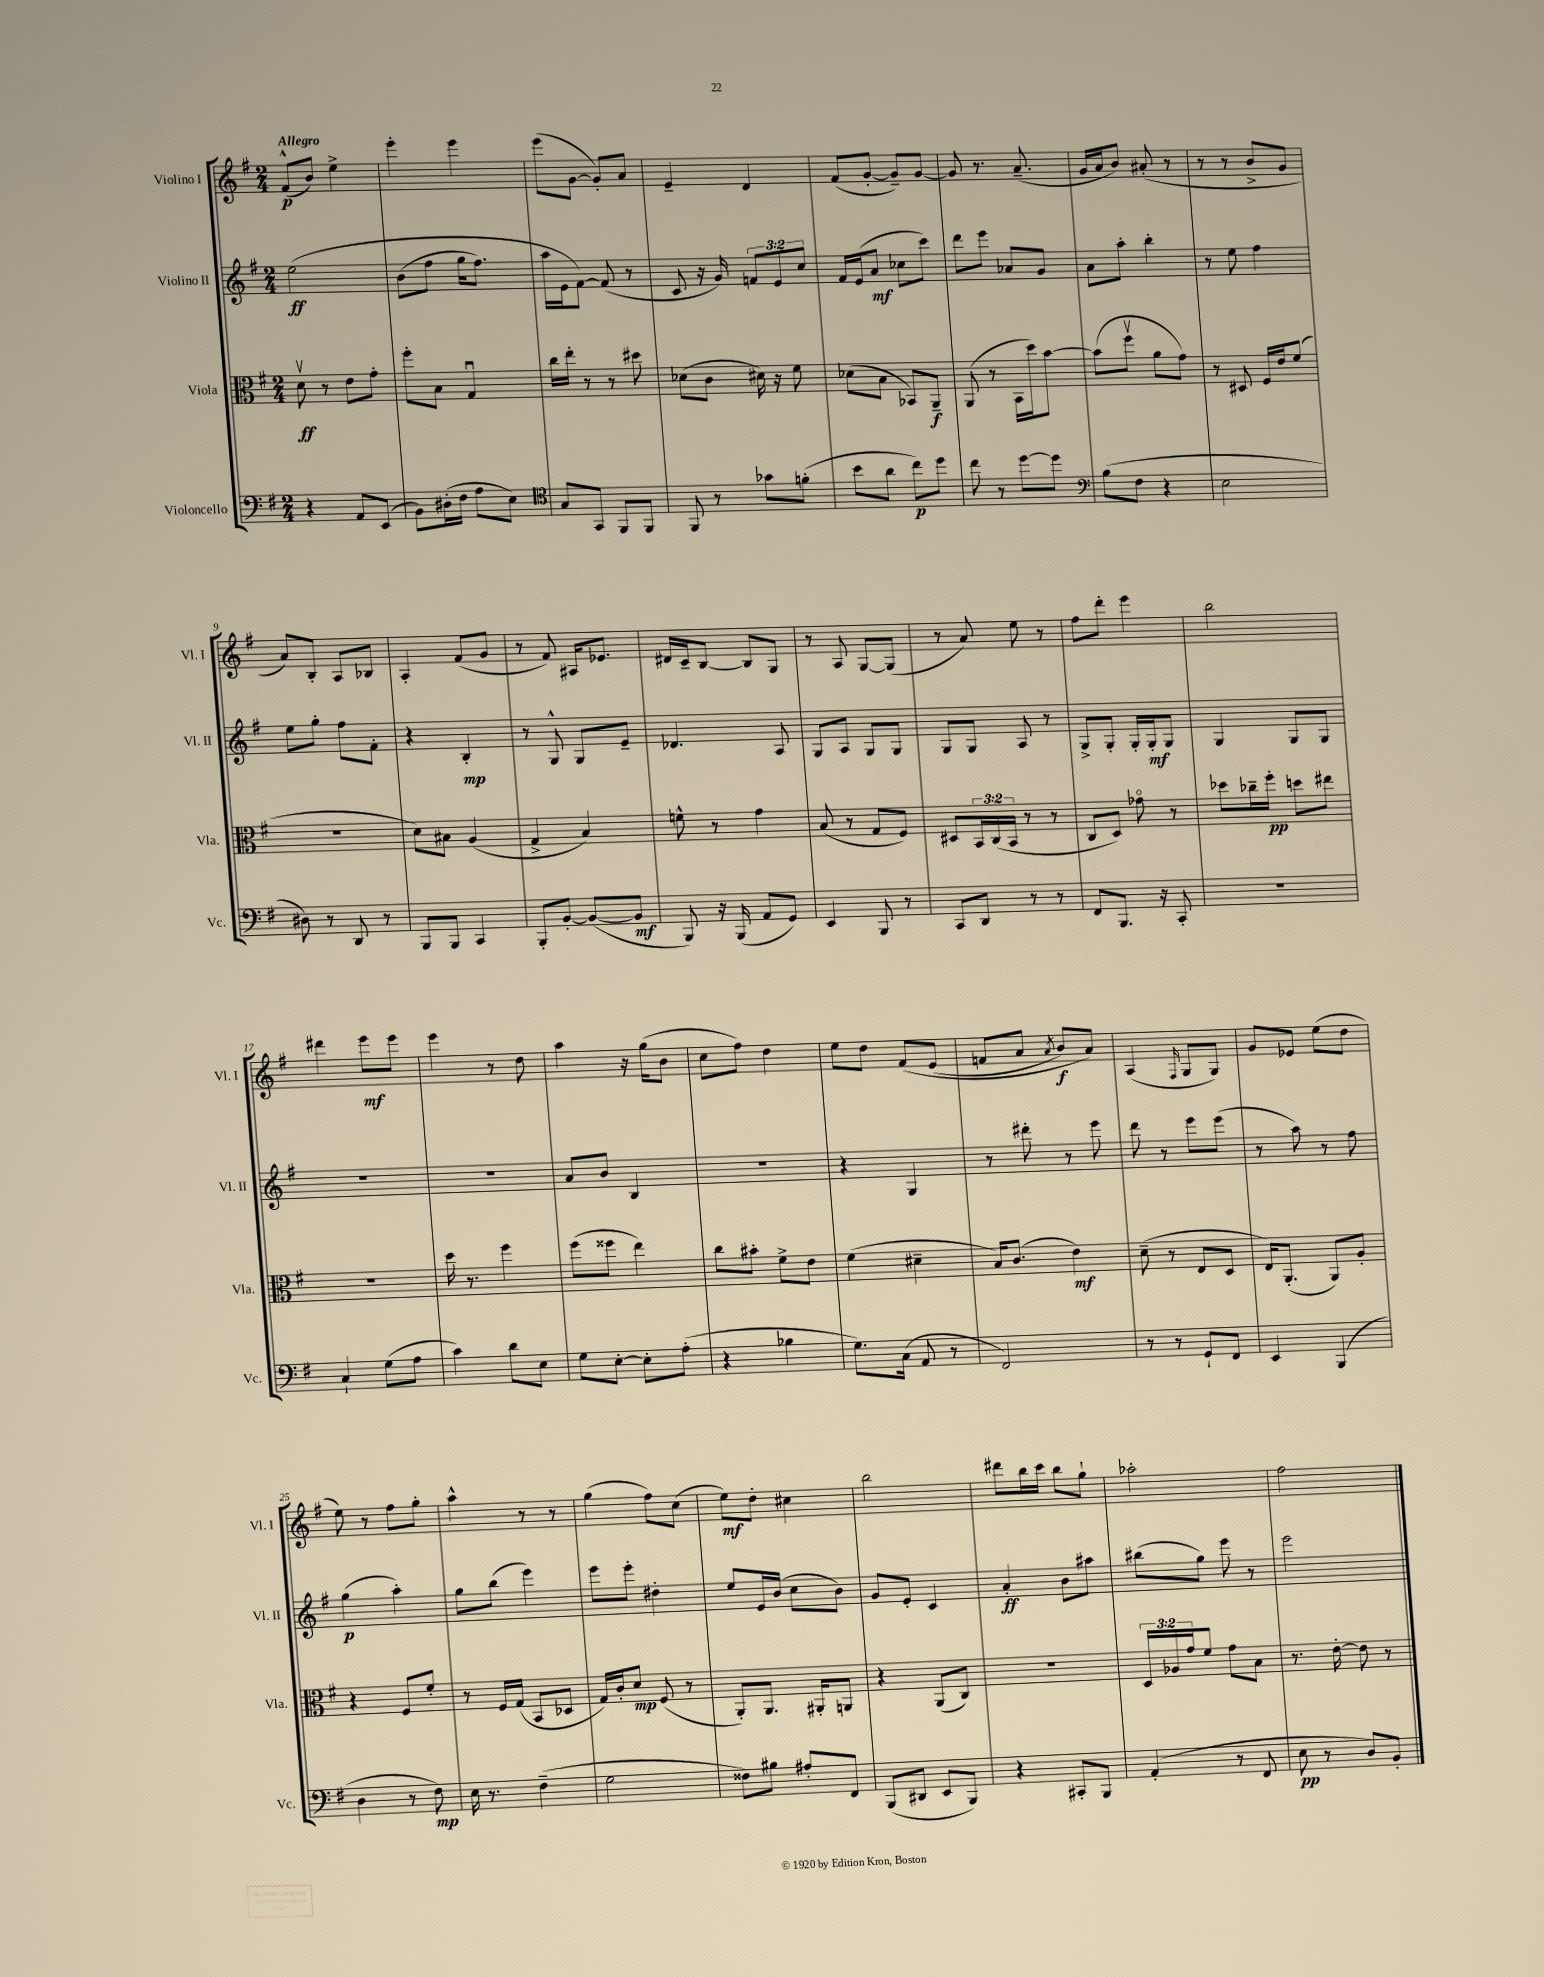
<<
\new StaffGroup <<
\new Staff = "s0" \with { instrumentName = "Violino I" shortInstrumentName = "Vl. I" } {
    \clef treble \key g \major \numericTimeSignature \time 2/4 \tempo "Allegro"
    fis'8-^\p( b'8) e''4-> |
    e'''4-. e'''4 |
    e'''8( g'8~ g'8-.) a'8 |
    e'4-- d'4 |
    fis'8( g'8~-. g'8--) g'8~ |
    g'8 r8. a'8.--( |
    g'16 a'16 b'8) ais'8-.( r8 |
    r8 r8 b'8-> g'8 |
    a'8) b8-. a8 bes8 |
    a4-. fis'8( g'8 |
    r8 fis'8) ais16 ees'8. |
    dis'16 c'16-- b8~ b8 g8 |
    r8 a8 g8~ g8( |
    r8 a'8) e''8 r8 |
    fis''8 d'''8-. e'''4 |
    b''2 |
    dis'''4 e'''8\mf e'''8 |
    e'''4 r8 d''8 |
    a''4 r16 g''16( b'8 |
    c''8 fis''8) d''4 |
    e''8 d''8 fis'8\( e'8( |
    f'8 a'8 \acciaccatura { a'8 } b'8\f) a'8\) |
    a4( \grace { fis16 } g8 g8) |
    g'8 ees'8 e''8( d''8 |
    e''8) r8 fis''8 g''8-. |
    a''4-^ r8 r8 |
    g''4( fis''8) c''8( |
    e''8\mf) d''8-. cis''4 |
    b''2 |
    dis'''8 b''16 c'''16 b''8 g''8-! |
    aes''2-. |
    fis''2 \bar "|." |
}
\new Staff = "s1" \with { instrumentName = "Violino II" shortInstrumentName = "Vl. II" } {
    \clef treble \key g \major \numericTimeSignature \time 2/4 \override Staff.TupletNumber.text = #tuplet-number::calc-fraction-text
    e''2\ff\( |
    b'8( fis''8 g''16 fis''8.) |
    a''16 e'16 fis'8~\) fis'8( r8 |
    c'8 r16 g'16) \tuplet 3/2 { f'8 e'8 c''8 } |
    fis'16 e'16( a'8\mf ces''8 c'''8) |
    d'''8 e'''8 aes'8 g'8 |
    a'8 a''8-. b''4-. |
    r8 e''8 fis''4 |
    e''8 g''8-. fis''8 fis'8-. |
    r4 b4-.\mp |
    r8 g8-^ g8 e'8-- |
    des'4. a8 |
    g8 a8 g8 g8 |
    g8 g8 a8 r8 |
    g8-> g8-. g16-. g16-.\mf g8 |
    g4 g8 g8 |
    R2 |
    R2 |
    a'8 b'8 b4 |
    r2 |
    r4 g4 |
    r8 dis'''8-. r8 e'''8 |
    d'''8 r8 e'''8 e'''8( |
    r8 a''8) r8 fis''8 |
    g''4\p( a''4-.) |
    g''8 b''8( e'''4) |
    e'''8 e'''8-. dis''4-. |
    e''8 e'16 b'16( c''8 b'8) |
    g'8 e'8-. c'4 |
    a'4-.\ff b'8 ais''8 |
    bis''8( g''8) e'''8 r8 |
    e'''2 \bar "|." |
}
\new Staff = "s2" \with { instrumentName = "Viola" shortInstrumentName = "Vla." } {
    \clef alto \key g \major \numericTimeSignature \time 2/4 \override Staff.TupletNumber.text = #tuplet-number::calc-fraction-text
    d'8\upbow\ff r8 e'8 g'8-. |
    fis''8-. b8 g4\downbow |
    c''16 e''16-. r8 r8 dis''8 |
    des'8( c'8 dis'16) r16 fis'8 |
    des'8( b8 bes,8) a,8--\f |
    a,8( r8 b,16 d''16) b'8~ |
    b'8( fis''8\upbow a'8 g'8) |
    r8 dis8 fis16 e'16 fis'8( |
    r2 |
    d'8) bis8 a4( |
    g4-> b4) |
    f'8-^ r8 g'4 |
    b8( r8 g8 fis8) |
    dis8 \tuplet 3/2 { b,16 c16( b,16 } r8 r8 |
    c8 d8) ges'8\flageolet r8 |
    des''8 ces''16-- fis''16-.\pp d''8 eis''8 |
    R2 |
    d''16 r8. fis''4 |
    fis''8( fisis''8 e''4) |
    c''8 bis'8-. fis'8-> e'8 |
    fis'4( dis'4-- |
    b16) c'8.( e'4\mf) |
    d'8--( r8 e8 d8 |
    e16) a,8.-.( a,8) a8-. |
    r4 fis8 fis'8-. |
    r8 fis16 g16( b,8 des8 |
    g16) c'16-. d'8\mp fis8( r8 |
    a,8-.) a,8. ais,16-. a,8 |
    r4 a,8( c8) |
    r2 |
    \tuplet 3/2 { d16 aes16 g'16 } fis'8 g'8 b8 |
    r8. e'16~-. e'8 r8 \bar "|." |
}
\new Staff = "s3" \with { instrumentName = "Violoncello" shortInstrumentName = "Vc." } {
    \clef bass \key g \major \numericTimeSignature \time 2/4
    r4 a,8 e,8( |
    b,8) dis16-.( fis16 a8 e8) |
    \clef tenor g8 g,8 fis,8 fis,8 |
    fis,8 r8 ges'8 f'8-.( |
    b'8 a'8 c''8\p) d''8 |
    c''8 r8 d''8~ d''8 |
    \clef bass b8( fis8 r4 |
    e2 |
    dis8) r8 d,8 r8 |
    b,,8 b,,8 c,4 |
    b,,8-. b,8~-. b,8~( b,8\mf |
    b,,8) r16 b,,16( a,8 g,8) |
    e,4 b,,8 r8 |
    c,8 d,8 r8 r8 |
    fis,8 b,,8. r16 c,8-. |
    R2 |
    c4-! g8( a8 |
    c'4) d'8 e8 |
    g8 e8~-. e8-. a8-.( |
    r4 bes4 |
    g8.) c16( a,8 r8 |
    fis,2) |
    r8 r8 g,8-! fis,8 |
    e,4 b,,4( |
    d4 r8 fis8\mp) |
    e16 r8. fis4--( |
    g2 |
    fisis8) bis8 ais8-. fis,8 |
    b,,8( dis,8 e,8 b,,8) |
    r4 cis,8-. b,,8 |
    a,4-.( r8 fis,8 |
    e8\pp r8 d8) b,8-. \bar "|." |
}
>>
>>
